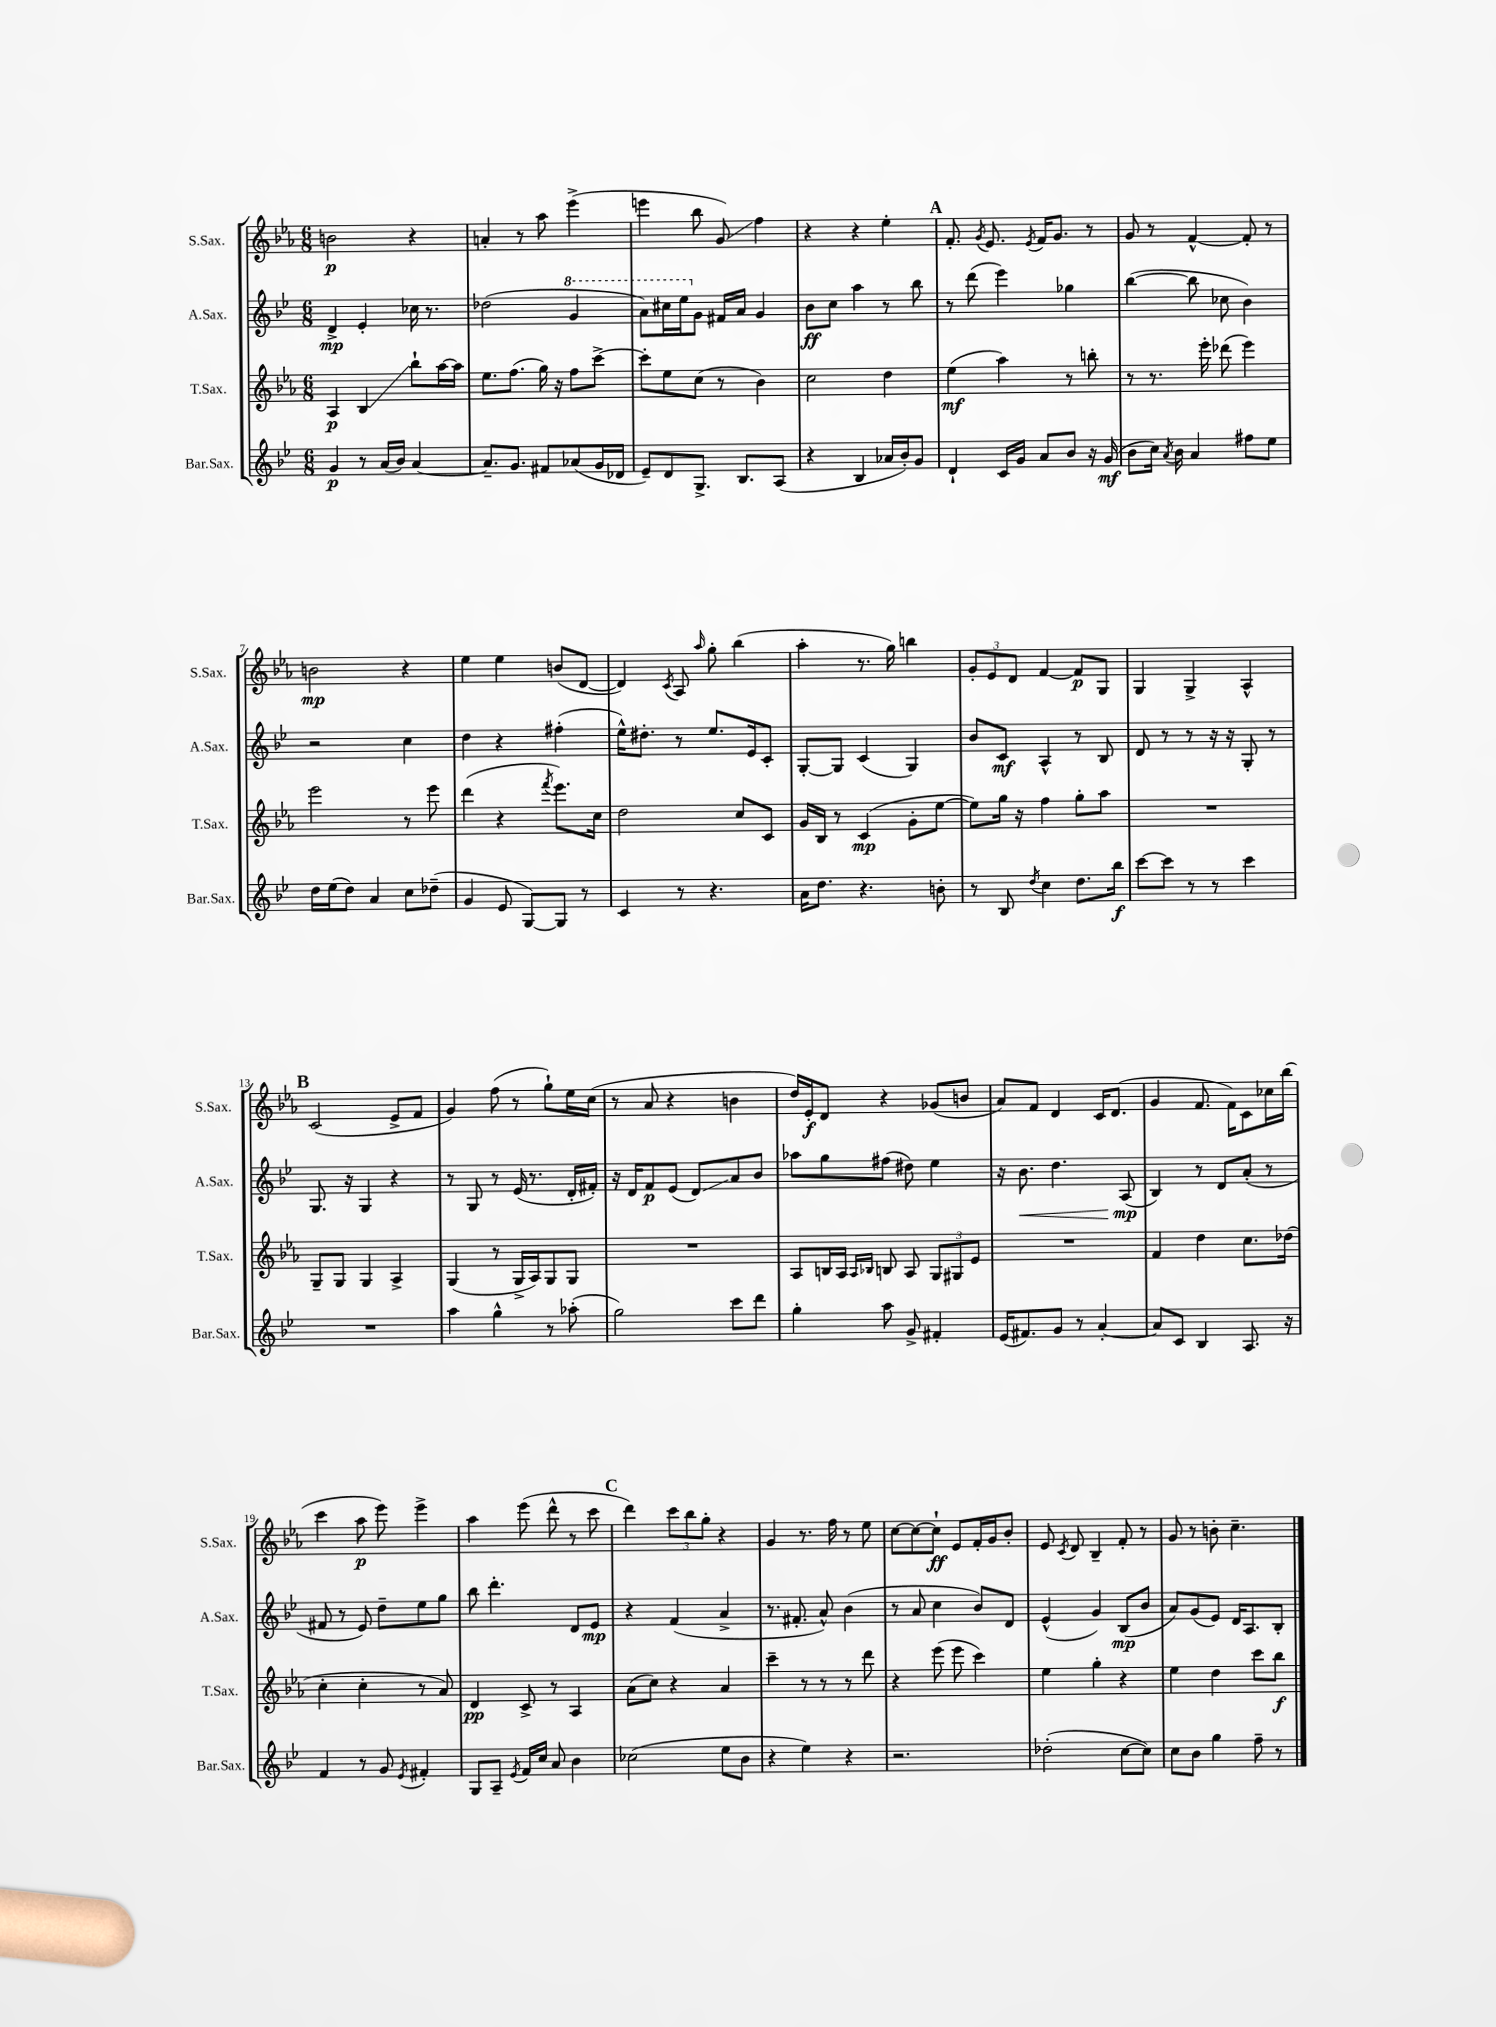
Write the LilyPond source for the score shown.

<<
\new StaffGroup <<
\new Staff = "s0" \with { instrumentName = "S.Sax." shortInstrumentName = "S.Sax." } {
    \clef treble \key ees \major \numericTimeSignature \time 6/8
    \autoBeamOff b'2\p r4 |
    a'4-. r8 aes''8 ees'''4->( |
    e'''4 bes''8 g'8\glissando) f''4 |
    r4 r4 ees''4-. |
    \mark \markup { \bold "A" } f'8.-. \acciaccatura { g'8 } ees'8. \acciaccatura { ees'8 } f'16[ g'8.] r8 |
    g'8 r8 f'4~-^ f'8-. r8 |
    b'2\mp r4 |
    ees''4 ees''4 b'8[( d'8]~ |
    d'4) \acciaccatura { c'8 } aes8 \grace { aes''16 } g''8-. bes''4( |
    aes''4-. r8. g''16) b''4 |
    \tuplet 3/2 { g'8[-. ees'8 d'8] } f'4~ f'8[\p g8] |
    g4 g4-> aes4-^ |
    \mark \markup { \bold "B" } c'2( ees'8[-> f'8] |
    g'4) f''8( r8 g''8[-!) ees''16 c''16]( |
    r8 aes'8 r4 b'4 |
    d''16[) ees'16-.\f d'8] r4 ges'8[( b'8] |
    aes'8[) f'8] d'4 c'16[ d'8.]( |
    g'4 f'8. f'16[) c'8 ces''16 bes''16]( |
    c'''4 aes''8\p ees'''8) ees'''4-> |
    aes''4 ees'''8( d'''8-^ r8 c'''8 |
    \mark \markup { \bold "C" } d'''4) \tuplet 3/2 { c'''8[ bes''8 g''8]-. } r4 |
    g'4 r8. f''16 r8 ees''8 |
    c''8[~ c''8~ c''8]-!\ff ees'8[ f'16-. g'16 bes'8]-. |
    ees'8 \acciaccatura { c'8 } d'8 bes4-- f'8-. r8 |
    g'8 r8 b'8-. c''4.-- \bar "|." |
}
\new Staff = "s1" \with { instrumentName = "A.Sax." shortInstrumentName = "A.Sax." } {
    \clef treble \key bes \major \numericTimeSignature \time 6/8
    \autoBeamOff d'4->\mp ees'4-. ces''16 r8. |
    des''2( \ottava #1 g''4 |
    a''8[) cis'''16 ees'''16 \ottava #0 g'8] fis'16[ a'16] g'4 |
    bes'8[\ff c''8] a''4 r8 bes''8 |
    \mark \markup { \bold "A" } r8 d'''8( ees'''4) ges''4 |
    bes''4~( bes''8 ces''8 bes'4) |
    r2 c''4 |
    d''4 r4 fis''4-.( |
    ees''16[-^) dis''8.]-. r8 ees''8.[ ees'16 c'8]-. |
    g8[~-. g8] c'4( g4) |
    bes'8[ c'8]\mf a4-^ r8 bes8 |
    d'8 r8 r8 r16 r16 g8-. r8 |
    \mark \markup { \bold "B" } g8. r16 g4 r4 |
    r8 g8 r8 ees'16( r8. d'16[-. fis'16]-.) |
    r16 d'16[ f'8\p ees'8]( d'8[\glissando) a'8 bes'8] |
    aes''8[ g''8 fis''8]( dis''8) ees''4 |
    r16 bes'8.\< d''4. a8\mp\!( |
    bes4) r8 d'8[ a'8]-.( r8 |
    fis'8 r8 ees'8) d''8[-- ees''8 g''8] |
    bes''8 d'''4.-. d'8[ ees'8]\mp |
    \mark \markup { \bold "C" } r4 f'4( a'4-> |
    r8. fis'8.-. a'8-^) bes'4( |
    r8 a'8 c''4 bes'8[) d'8] |
    ees'4-^( g'4) bes8[\mp( bes'8] |
    a'8[) g'8( ees'8]) d'16[ a8. bes8]-. \bar "|." |
}
\new Staff = "s2" \with { instrumentName = "T.Sax." shortInstrumentName = "T.Sax." } {
    \clef treble \key ees \major \numericTimeSignature \time 6/8
    \autoBeamOff aes4\p bes4\glissando bes''8[-! aes''16~ aes''16] |
    ees''8.[ f''8.]( g''16) r16 f''8[ c'''8]~-> |
    c'''8[-. ees''8 c''8]( r8 bes'4) |
    c''2 d''4 |
    \mark \markup { \bold "A" } ees''4\mf( aes''4) r8 b''8-. |
    r8 r8. ees'''16-. des'''8( ees'''4) |
    ees'''2 r8 ees'''8 |
    d'''4( r4 \acciaccatura { f'''8 } ees'''8.[) c''16] |
    d''2 c''8[ c'8] |
    g'16[ bes16] r8 c'4\mp( g'8[-. ees''8]~ |
    ees''8[) g''16] r16 f''4 g''8[-. aes''8] |
    R2. |
    \mark \markup { \bold "B" } g8[-- g8] g4 aes4-> |
    g4( r8 g16[-> aes16) g8 g8] |
    R2. |
    aes8[ b16 aes16] \grace { aes16[ bes16] } b8 aes8 \tuplet 3/2 { g8[ gis8 ees'8] } |
    R2. |
    f'4 d''4 c''8.[ des''16]( |
    c''4-. c''4-. r8 aes'8) |
    d'4\pp c'8-> r8 aes4 |
    \mark \markup { \bold "C" } aes'8[( c''8]) r4 aes'4 |
    c'''4-- r8 r8 r8 d'''8 |
    r4 ees'''8( ees'''8 c'''4) |
    ees''4 g''4-. r4 |
    ees''4 d''4 c'''8[ bes''8]\f \bar "|." |
}
\new Staff = "s3" \with { instrumentName = "Bar.Sax." shortInstrumentName = "Bar.Sax." } {
    \clef treble \key bes \major \numericTimeSignature \time 6/8
    \autoBeamOff g'4\p r8 a'16[( bes'16]) a'4~ |
    a'8.[-- g'8.] fis'8[ aes'8( g'16 des'16] |
    ees'8[--) d'8 g8.]-> bes8.[ a8]( |
    r4 bes4 aes'16[ bes'16-.) g'8] |
    \mark \markup { \bold "A" } d'4-! c'16[ g'16] a'8[ bes'8] r16 g'16\mf( |
    bes'8[ c''16]) \acciaccatura { a'8 } bes'16 a'4 fis''8[ ees''8] |
    d''16[ ees''16( d''8]) a'4 c''8[ des''8]--( |
    g'4 ees'8 g8[~) g8] r8 |
    c'4 r8 r4. |
    a'16[ d''8.] r4. b'8-. |
    r8 bes8 \acciaccatura { d''8 } c''4 d''8.[ bes''16]\f |
    c'''8[~ c'''8] r8 r8 c'''4 |
    \mark \markup { \bold "B" } R2. |
    a''4 g''4-^ r8 aes''8-.( |
    g''2) c'''8[ d'''8] |
    g''4-. a''8 g'8-> fis'4-. |
    ees'16[( fis'8.) g'8] r8 a'4~-. |
    a'8[ c'8] bes4 a8. r16 |
    f'4 r8 g'8 \acciaccatura { ees'8 } fis'4-. |
    g8[ a8]-- \acciaccatura { ees'8 } f'16[ c''16] a'8 bes'4 |
    \mark \markup { \bold "C" } ces''2( ees''8[ bes'8] |
    r4 ees''4) r4 |
    r2. |
    des''2-.( c''8[~ c''8]) |
    c''8[ bes'8] g''4 f''8-- r8 \bar "|." |
}
>>
>>
